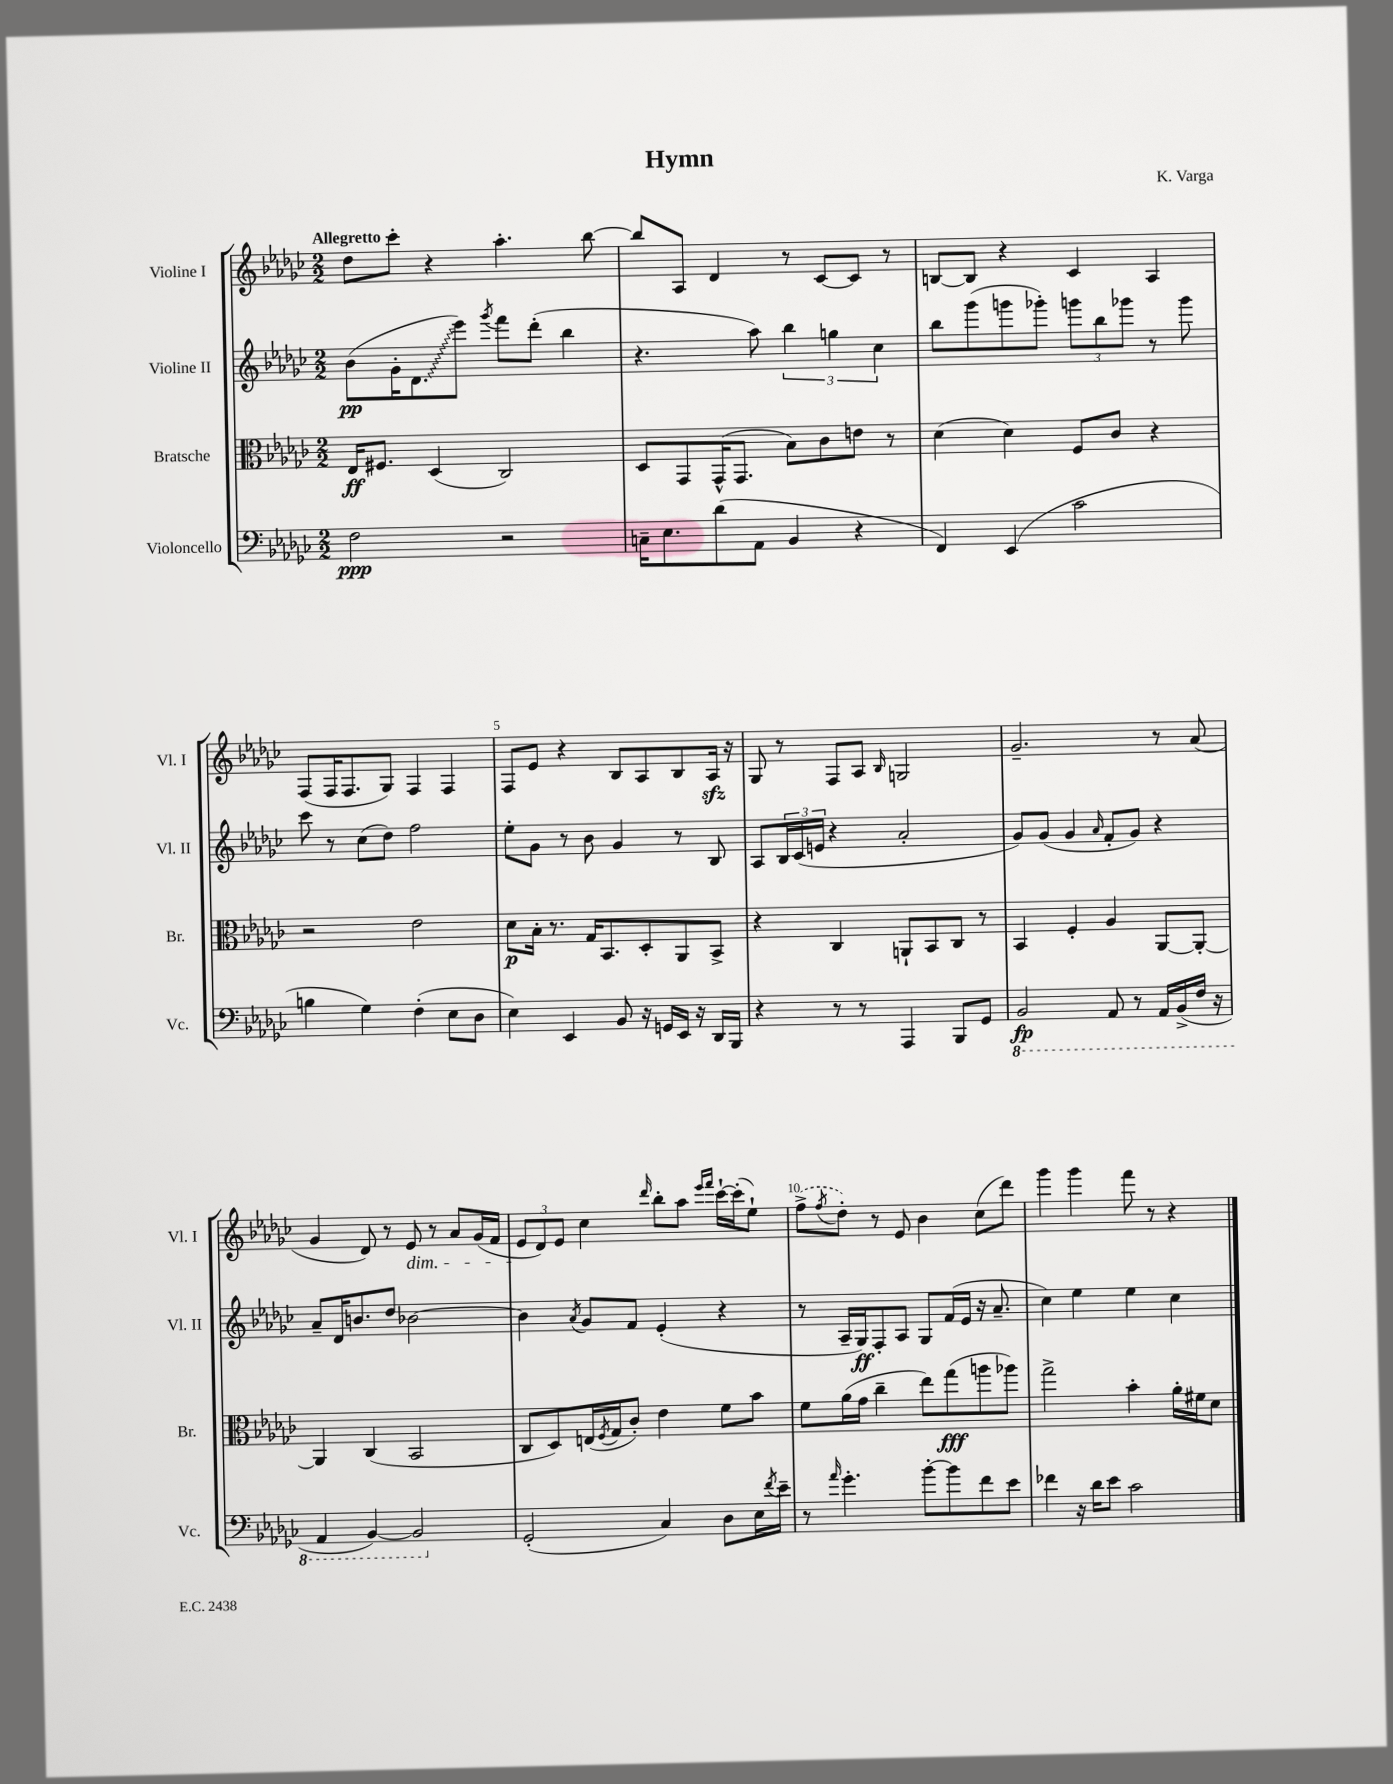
\header { title = "Hymn" composer = "K. Varga" }
<<
\new StaffGroup <<
\new Staff = "s0" \with { instrumentName = "Violine I" shortInstrumentName = "Vl. I" } {
    \clef treble \key ges \major \numericTimeSignature \time 2/2 \tempo "Allegretto"
    des''8 ces'''8-. r4 aes''4.-. bes''8~ |
    bes''8 aes8 des'4 r8 ces'8~ ces'8 r8 |
    b8~ b8 r4 ces'4 aes4 |
    f8( f16 f8. ges8) f4 f4 |
    f8 ees'8 r4 bes8 aes8 bes8 aes16\sfz r16 |
    ges8 r8 f8 aes8 \grace { bes16 } g2 |
    ges'2.-- r8 aes'8( |
    ges'4 des'8) r8 ees'8\dim r8 aes'8 ges'16( f'16 |
    \tuplet 3/2 { ees'8\! des'8) ees'8 } ces''4 \grace { des'''16 } bes''8-. aes''8 \grace { ees'''16 f'''16 } ces'''16~-! ces'''16-.( ees''8-!) |
    \once \slurDashed f''8->( \acciaccatura { f''8 } des''8-.) r8 ees'8 bes'4 ces''8( des'''8) |
    ges'''4 ges'''4 f'''8 r8 r4 \bar "|." |
}
\new Staff = "s1" \with { instrumentName = "Violine II" shortInstrumentName = "Vl. II" } {
    \clef treble \key ges \major \numericTimeSignature \time 2/2
    bes'8\pp( ges'16-. \once \override Glissando.style = #'zigzag des'8.\glissando ees'''8) \acciaccatura { ges'''8 } f'''8 des'''8-.( bes''4 |
    r4. aes''8) \tuplet 3/2 { bes''4 g''4 ces''4 } |
    bes''8 ges'''8( g'''8 ges'''8-.) \tuplet 3/2 { g'''8 bes''8 ges'''8 } r8 ges'''8 |
    ces'''8 r8 ces''8( des''8) f''2 |
    ees''8-. ges'8 r8 bes'8 ges'4 r8 bes8 |
    aes8 \tuplet 3/2 { bes16 ces'16( e'16 } r4 aes'2-. |
    ges'8) ges'8( ges'4 \grace { aes'16 } f'8-. ges'8) r4 |
    aes'8-- des'16 b'8. des''8 bes'2~ |
    bes'4 \acciaccatura { aes'8 } ges'8 f'8 ees'4-.( r4 |
    r8 aes16-- ges16\ff) f8-. aes8 ges8 f'16( ees'16 r16 aes'8.-- |
    ces''4) ees''4 ees''4 ces''4 \bar "|." |
}
\new Staff = "s2" \with { instrumentName = "Bratsche" shortInstrumentName = "Br." } {
    \clef alto \key ges \major \numericTimeSignature \time 2/2
    ees16\ff fis8. des4( ces2) |
    des8 ges,8 ges,16-^( ges,8. bes8) ces'8 e'8 r8 |
    des'4( des'4) f8 ces'8 r4 |
    r2 ees'2 |
    des'8\p bes16-. r8. ges16 bes,8. des8-. aes,8 bes,8-> |
    r4 ces4 a,8-! bes,8 ces8 r8 |
    bes,4 f4-. aes4 aes,8~ aes,8~-. |
    aes,4 ces4( bes,2 |
    ces8 des8) e16( \acciaccatura { f8 } ges16 ces'8-.) ees'4 f'8 bes'8 |
    f'8 aes'16( ges'16 ces''4-- ees''8) ges''8\fff( a''8 aes''8) |
    ges''2-> bes'4-. aes'16-. fis'16 des'8 \bar "|." |
}
\new Staff = "s3" \with { instrumentName = "Violoncello" shortInstrumentName = "Vc." } {
    \clef bass \key ges \major \numericTimeSignature \time 2/2
    f2\ppp r2 |
    c16-- ees8. des'8( aes,8 bes,4 r4 |
    f,4) ees,4( ces'2 |
    b4 ges4) f4-.( ees8 des8 |
    ees4) ees,4 bes,8 r16 g,16 ees,16 r16 des,16 bes,,16 |
    r4 r8 r8 aes,,4 bes,,8 ges,8 |
    \ottava #-1 bes,,2\fp aes,,8 r8 aes,,16 bes,,16->( f,16 r16 |
    aes,,4 bes,,4~) bes,,2 \ottava #0 |
    ges,2-.( ces4) des8 ees16 \acciaccatura { f'8 } ees'16-- |
    r8 \grace { aes'16 } ges'4.-. bes'8~-. bes'8 f'8 ees'8 |
    fes'4 r16 des'16 ees'8 ces'2 \bar "|." |
}
>>
>>
\layout { \context { \Score \override BarNumber.break-visibility = ##(#f #t #t) barNumberVisibility = #(every-nth-bar-number-visible 5) } }
